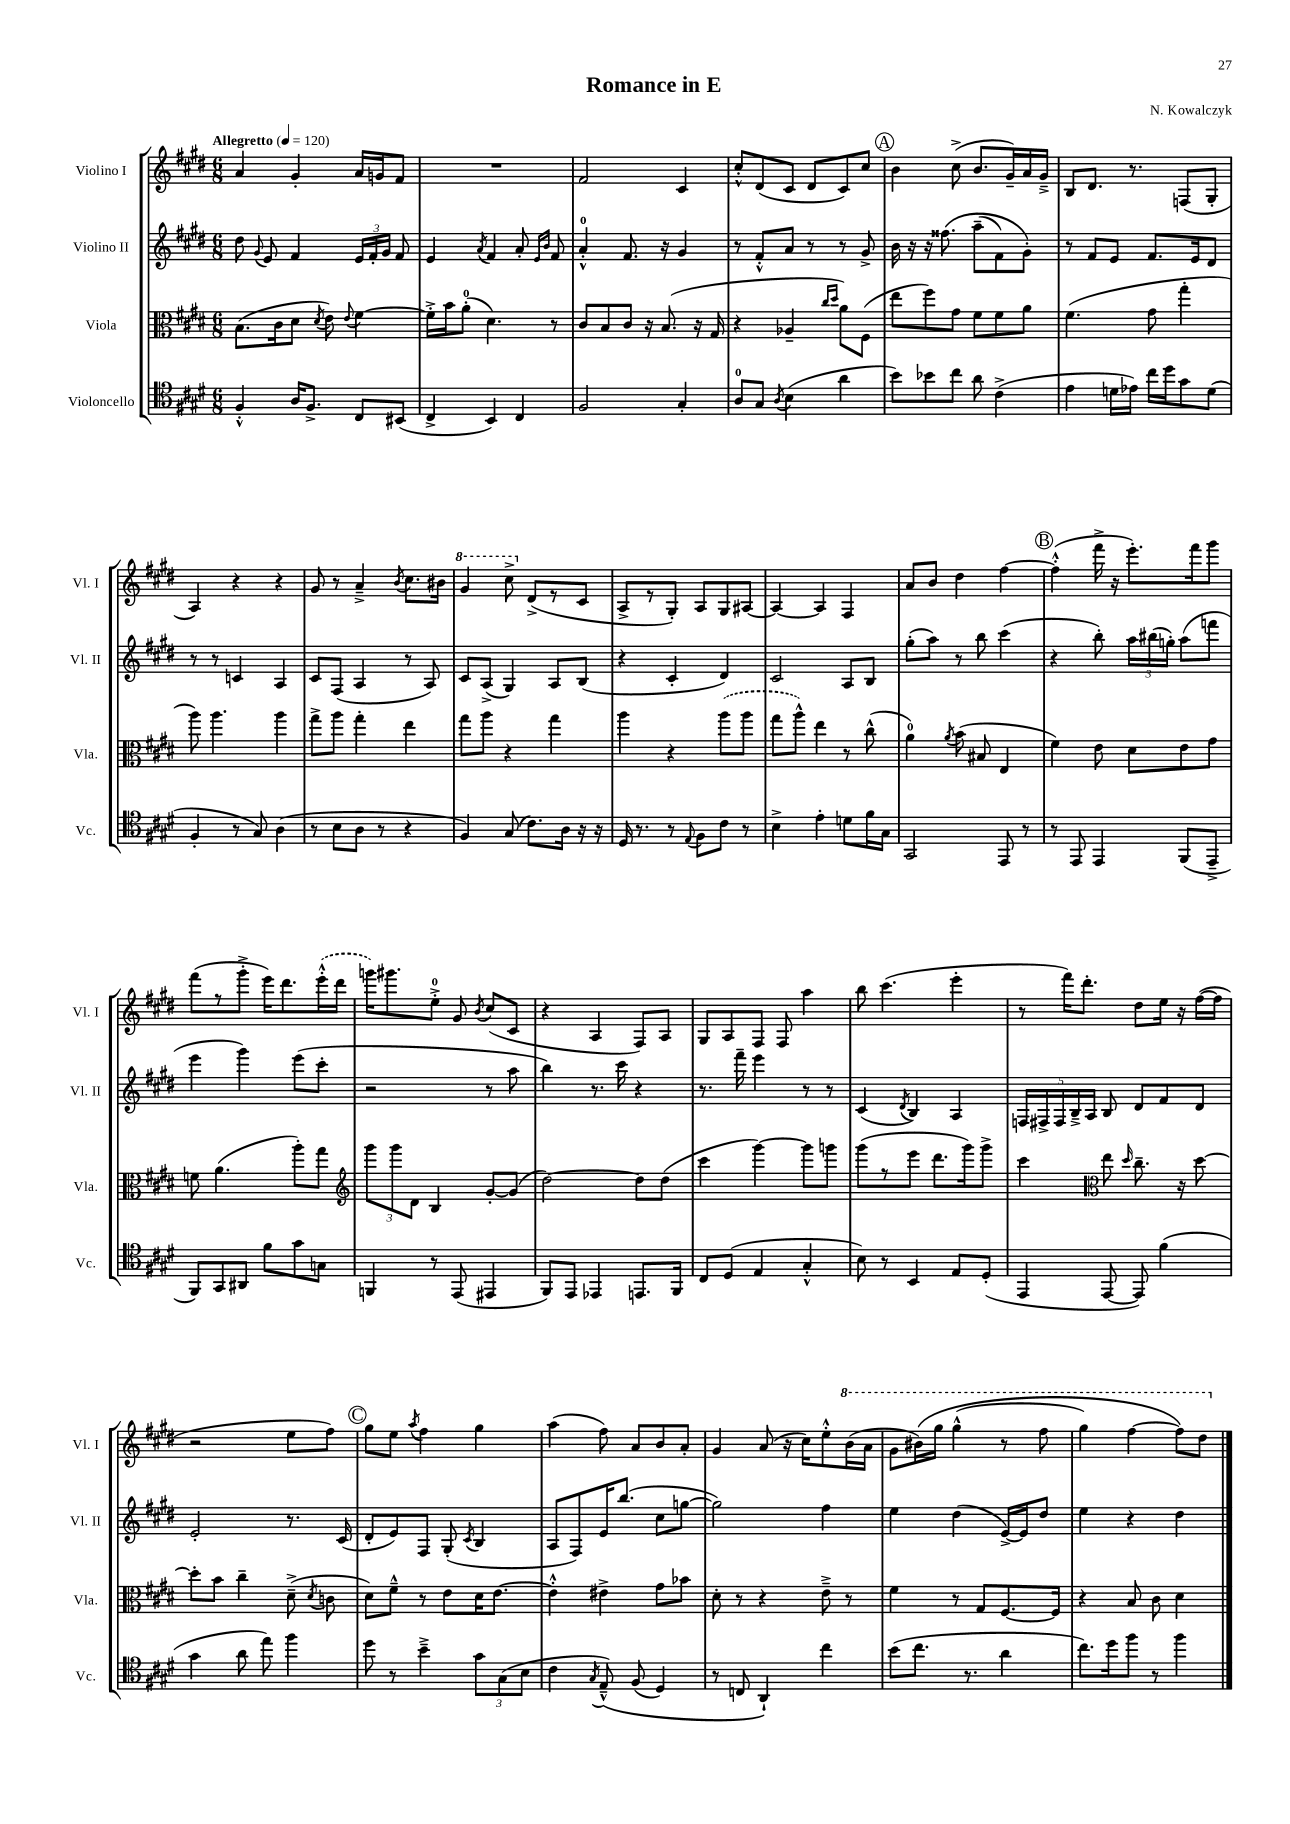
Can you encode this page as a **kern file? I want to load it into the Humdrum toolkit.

**kern	**kern	**kern	**kern
*part4	*part3	*part2	*part1
*staff4	*staff3	*staff2	*staff1
*I"Violoncello	*I"Viola	*I"Violino II	*I"Violino I
*I'Vc.	*I'Vla.	*I'Vl. II	*I'Vl. I
*clefC4	*clefC3	*clefG2	*clefG2
*k[f#c#g#d#]	*k[f#c#g#d#]	*k[f#c#g#d#]	*k[f#c#g#d#]
*M6/8	*M6/8	*M6/8	*M6/8
*MM120	*MM120	*MM120	*MM120
=1	=1	=1	=1
!	!	!	!LO:TX:a:B:t=Allegretto
4F#'^^/	(8.B\L	8dd#\	4a/
.	.	8qqg#/	.
.	.	8e/	.
.	16c#\k	.	.
16A/KL	8d#\J	4f#/	4g#'/
8.F#^/J	.	.	.
.	8qd#/	.	.
.	8e\)	.	.
.	8qqe/	.	.
8C#/L	[4f#\	24e/LL	16a/LL
.	.	24f#'/	.
.	.	.	16gn/J
.	.	24g#/JJ	.
(8BB#X/J	.	8f#/	8f#/J
=2	=2	=2	=2
4C#^/	16f#'^\LL]	4e/	2.r
.	16b\J	.	.
.	(8a'\J	.	.
.	.	8qa/	.
4BB/)	4.d#\)	4f#/	.
4C#/	.	8a'/	.
.	.	16qqe/LL	.
.	.	16qqb/JJ	.
.	8r	8f#/	.
=3	=3	=3	=3
2F#/	8c#/L	4a'^^/	2f#/
.	8B/	.	.
.	8c#/J	8.f#/	.
.	16r	.	.
.	(8.B/	16r	.
4G#'/	.	4g#/	4c#/
.	16r	.	.
.	16G#/	.	.
=4	=4	=4	=4
8A/L	4r	8r	8cc#'^^/L
8G#/J	.	8f#'^^/L	(8d#/
8qA/	.	.	.
(4B\	4A-X~/	8a/J	8c#/J
.	.	8r	8d#/L
.	16qqcc#/LL	.	.
.	16qqdd#/JJ	.	.
4a\	8a\L)	8r	8c#/)
.	(8F#\J	8g#^/	8cc#/J
!!LO:REH:place=s1:t=A
=5	=5	=5	=5
8b\L)	8ee\L	16b\	4b\
.	.	16r	.
8b-X\	8ff#\)	16r	.
.	.	(8.ff##X\	.
8cc#\J	8g#\J	.	(8cc#^\
8a\	8f#\L	(8aa~\L	8.b/L
(4c#^\	8f#\	8f#\)	.
.	.	.	16g#~/L)
.	8a\J	8g#'\J)	16a/
.	.	.	16g#~^/JJ
=6	=6	=6	=6
4e\	(4.f#\	8r	8B/L
.	.	8f#/L	8.d#/J
16dn\LL	.	8e/J	.
16e-X\JJ)	.	.	8.r
16cc#\LL	8g#\	8.f#/L	.
16dd#\J	.	.	.
8g#\	4gg#'\	.	(8Fn/L
.	.	16e/k	.
(8d\J	.	8d#/J	8G#'/J
!!LO:LB:g=z
=7	=7	=7	=7
4F#'/	8aa\)	8r	4A/)
.	4.aa\	8r	.
8r	.	4cn/	4r
8G#/)	.	.	.
(4A\	4aa\	4A/	4r
=8	=8	=8	=8
8r	8gg#^\L	8c#/L	8g#/
8B\L	8aa\J	(8F#/J	8r
8A\J	4gg#'\	4A/	4a~^/
8r	.	.	.
.	.	.	8qb/
4r	4ee\	8r	8.cc#\L
.	.	8A/)	.
.	.	.	16b#X\Jk
=9	=9	=9	=9
*	*	*	*8va
4F#/)	8gg#\L	8c#/L	4gg#/
.	8aa\J	(8A^/J	.
(8G#/	4r	4G#/)	8ccc#^\
*	*	*	*X8va
8.c#\L)	.	.	(8d#^/L
.	4gg#\	8A/L	8r
16A\Jk	.	.	.
16r	.	(8B/J	8c#/J
16r	.	.	.
=10	=10	=10	=10
16D#/	4aa\	4r	8A^/L
8.r	.	.	.
.	.	.	8r
8r	4r	4c#'/	8G#'/J)
8qqE/	.	.	.
8F#\L	.	.	8A/L
8c#\J	(8aa\L	4d#/)	8G#/
8r	8aa\J	.	[8A#X/J
=11	=11	=11	=11
4B^\	8gg#\L	2c#/	4A#/_
.	8aa^^\J)	.	.
4e'\	4ee\	.	4A#/]
8dn\L	8r	8A/L	4F#/
16f#\L	(8cc#^^\	8B/J	.
16G#\JJ	.	.	.
=12	=12	=12	=12
2GG#/	4a\)	(8gg#'\L	8a/L
.	.	8aa\J)	8b/J
.	8qa/	.	.
.	(8b\	8r	4dd#\
.	8B#X/	8bb\	.
8EE/	4E/	(4ccc#\	[4ff#\
8r	.	.	.
!!LO:REH:place=s1:t=B
=13	=13	=13	=13
8r	4f#\)	4r	(4ff#'^^\]
8EE/	.	.	.
4EE/	8e\	8bb'\)	16fff#^\
.	.	.	16r
.	8d#\L	24aa\LL	8.eee'\L)
.	.	(24bb#X\	.
.	.	24ggn'\JJ)	.
(8FF#/L	8e\	(8aa\L	.
.	.	.	16fff#\k
8EE~^/J	8g#\J	8fffn\J	8ggg#\J
!!LO:LB:g=z
=14	=14	=14	=14
8FF#/L)	8fn\	4eee\	(8fff#\L
8GG#/	(4.a\	.	8r
8AA#X/J	.	4ggg#\)	8ggg#'^\J
8f#\L	.	.	16eee\KL)
.	.	.	8.ddd#\
8g#\	8aa'\L)	(8eee\L	.
8Gn\J	8gg#\J	8ccc#'\J	(16eee'^^\L
.	.	.	16ddd#\JJ
=15	=15	=15	=15
*	*clefG2	*	*
4FFn/	12ggg#\L	2r	16gggn\KL)
.	.	.	8.ggg#X\
.	12ggg#\	.	.
.	12d#\J	.	.
8r	4B/	.	8ee'^\J
(8EE/	.	.	8g#/
.	.	.	8qb/
4EE#X/	[8g#'/L	8r	(8cc#/L
.	(8g#/J]	8aa\	8c#/J
=16	=16	=16	=16
8FF#/L)	[2dd#\)	4bb\)	4r
8EE/J	.	.	.
4EE-X/	.	8.r	4A/
.	.	16ccc#\	.
8.EEn/L	8dd#\L]	4r	8F#/L)
.	(8dd#\J	.	8A/J
16FF#/Jk	.	.	.
=17	=17	=17	=17
8C#/L	4ccc#\	8.r	8G#/L
(8D#/J	.	.	8A/
.	.	16fff#~\	.
4E/	[4ggg#\)	4eee\	8F#/J
.	.	.	8F#/
4G#'^^/	8ggg#\L]	8r	4aa\
.	8gggn\J	8r	.
=18	=18	=18	=18
8B\)	(8ggg#\L	(4c#/	8bb\
8r	8r	.	(4.ccc#\
.	.	8qd#/	.
4BB/	8eee\J	4B/)	.
.	8.ddd#\L	.	.
8E/L	.	4A/	4eee'\
.	16ggg#\k)	.	.
(8D#'/J	8ggg#^\J	.	.
=19	=19	=19	=19
4EE/	4ccc#\	20Fn/LL	8r
.	.	20F#X^/	.
.	.	20F#/	.
.	.	.	16fff#\KL)
.	.	20B~^/	.
.	.	.	8.ddd#'\J
.	.	20A/JJ	.
*	*clefC3	*	*
[8EE/	8ee\	8B/	.
.	16qqdd#/	.	.
8EE/])	8.cc#~\	8d#/L	8dd#\L
(4f#\	.	8f#/	16ee\Jk
.	16r	.	16r
.	[8dd#\	8d#/J	([16ff#\LL
.	.	.	16ff#\JJ]
!!LO:LB:g=z
=20	=20	=20	=20
4g#\	8dd#'\L]	2e'/	2r
.	8b\J	.	.
8a\	4cc#~\	.	.
8ee\)	.	.	.
4ff#\	(8d#~^\	8.r	8ee\L
.	8qd#/	.	.
.	8cn\	.	8ff#\J)
.	.	(16c#/	.
!!LO:REH:place=s1:t=C
=21	=21	=21	=21
8dd#\	8d#\L)	8d#'/L	8gg#\L
8r	8f#~^^\J	8e/)	8ee\J
.	.	.	8qaa/
4b~^\	8r	8F#/J	4ff#\
.	8e\L	(8G#'/	.
.	.	8qc#/	.
12g#\L	16d#\K	4B/	4gg#\
.	[8.e\J	.	.
(12G#\	.	.	.
12B\J	.	.	.
=22	=22	=22	=22
4c#\	4e'^^\]	8A/L	(4aa\
.	.	8F#/)	.
8qG#/	.	.	.
(8E~^^/)	4e#X^\	16e/K	8ff#\)
.	.	(8.bb/J	.
(8F#/	.	.	8a/L
4D#/)	8g#\L	8cc#\L	8b/
.	8b-X\J	[8ggn\J	8a'/J
=23	=23	=23	=23
8r	8d#'\	2gg\])	4g#/
8Cn/	8r	.	.
4AA`/)	4r	.	(8a/
.	.	.	16r
.	.	.	16cc#\KL)
4cc#\	8e~^\	4ff#\	8ee'^^\
*	*	*	*8va
.	8r	.	(16bb\L
.	.	.	16aa\JJ
=24	=24	=24	=24
(8b\L	4f#\	4ee\	8gg#\L
8.cc#\J	.	.	(16bb#X\L)
.	.	.	16ggg#\JJ
.	8r	(4dd#\	(4ggg#^^\
8.r	.	.	.
.	8G#/L	.	.
4a\	[8.F#/	[16e^/LL)	8r
.	.	16e/J]	.
.	.	8dd#/J	8fff#\
.	16F#/Jk]	.	.
=25	=25	=25	=25
8.cc#\L)	4r	4ee\	4ggg#\)
16dd#\k	.	.	.
8ff#\J	8B/	4r	[4fff#\
8r	8c#\	.	.
4ff#\	4d#\	4dd#\	8fff#\L])
.	.	.	8ddd#\J
*	*	*	*X8va
==	==	==	==
*-	*-	*-	*-
